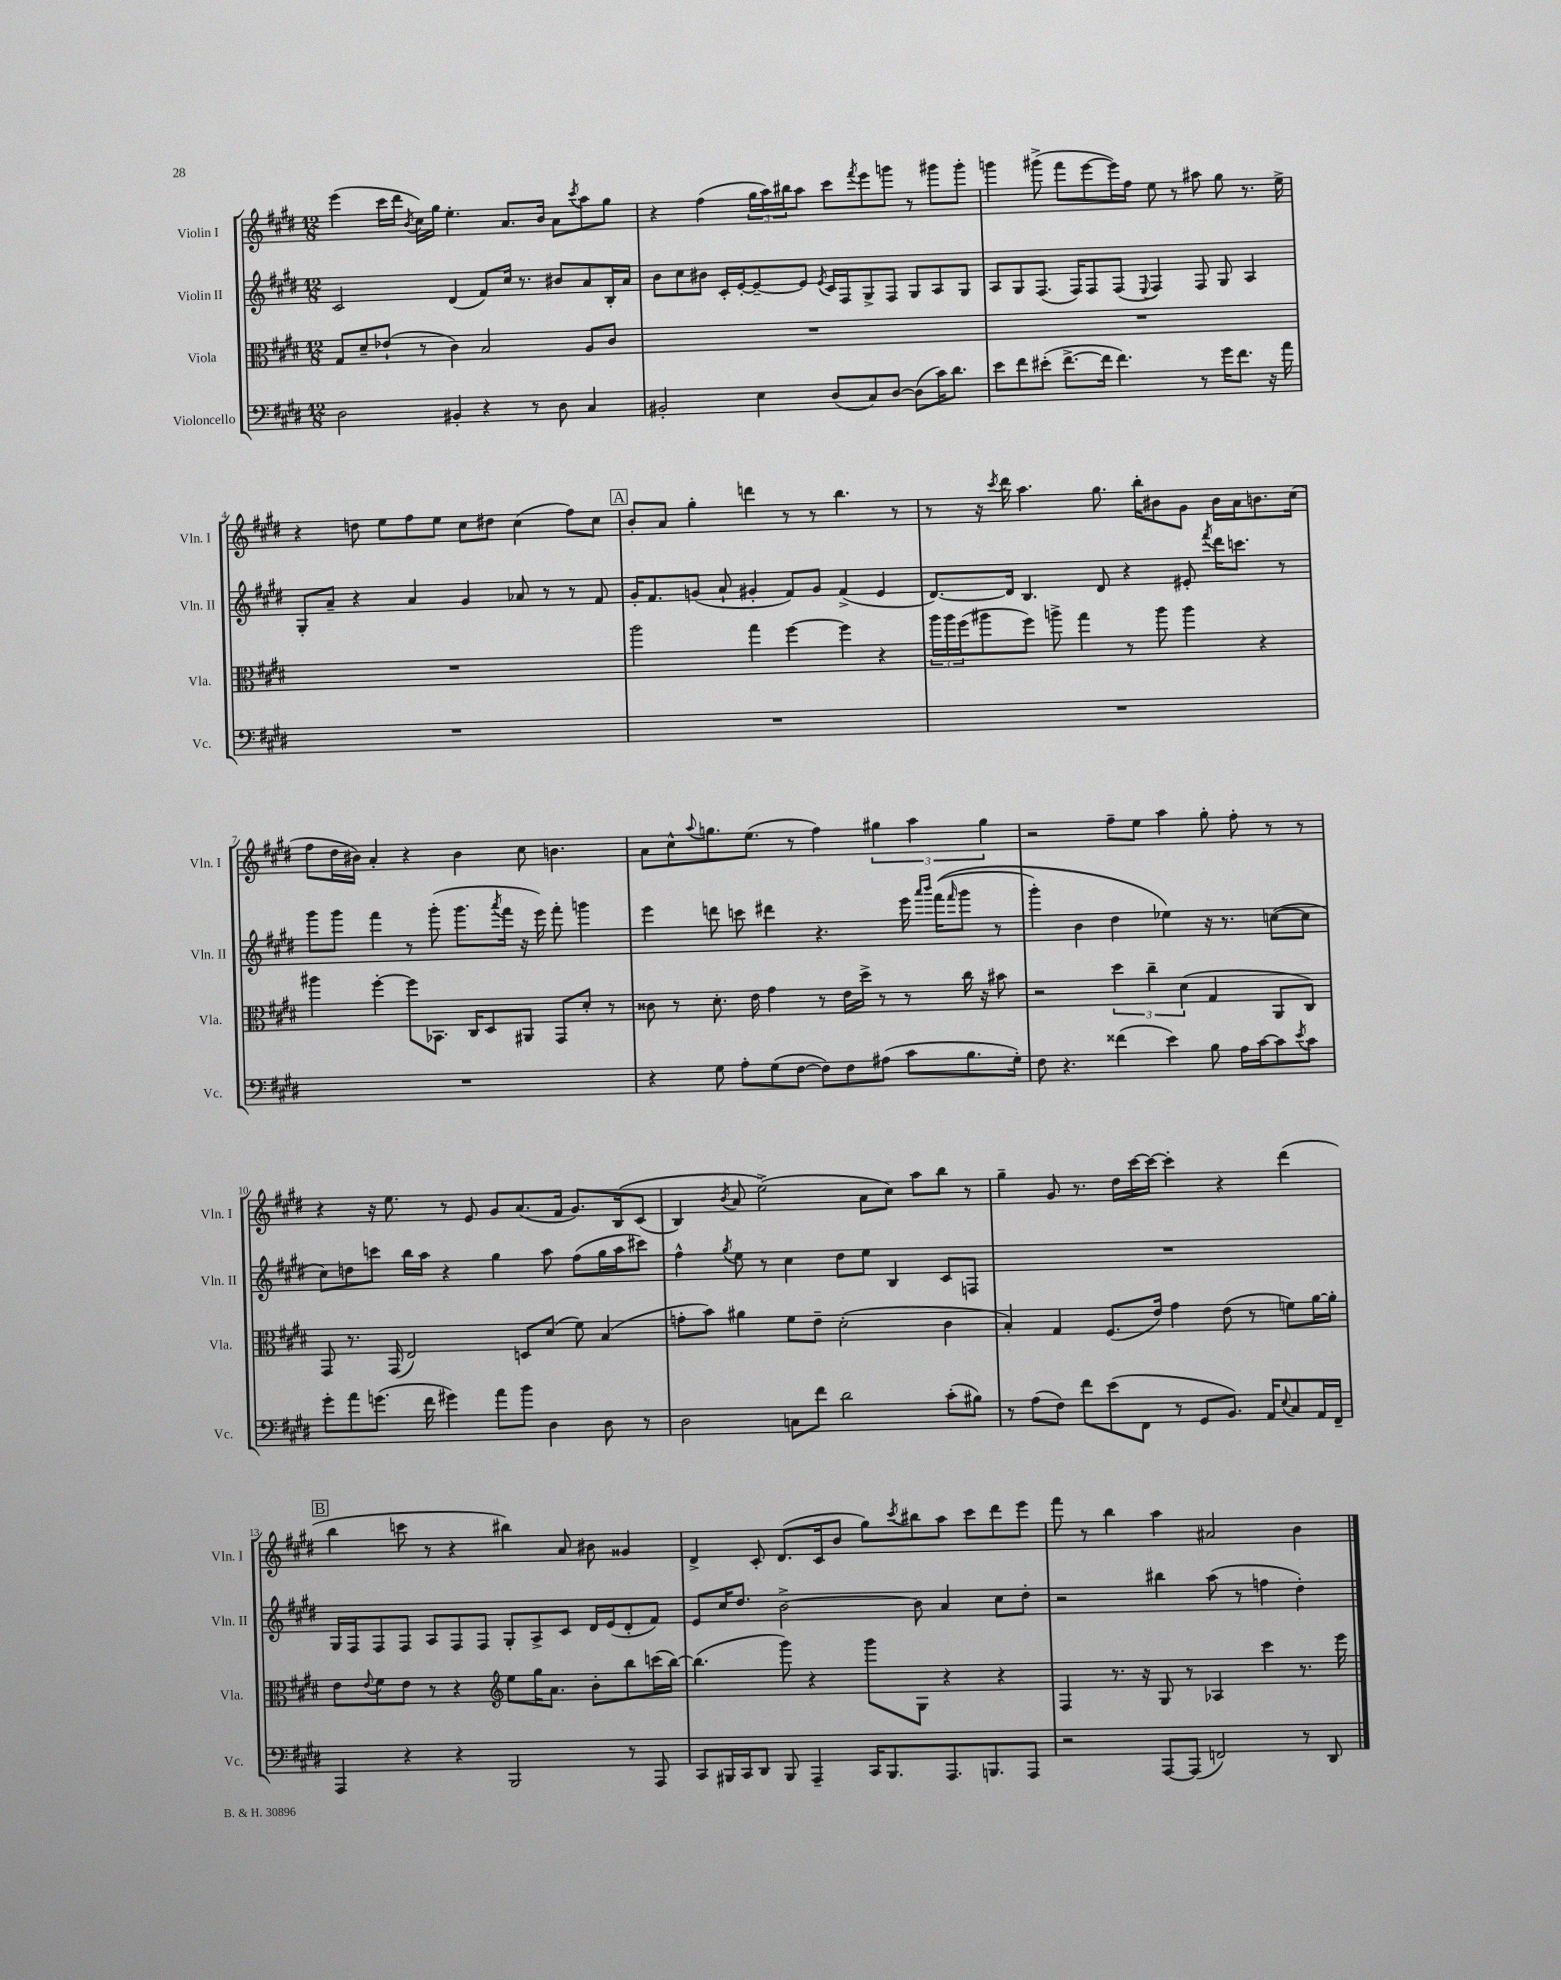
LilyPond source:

<<
\new StaffGroup <<
\new Staff = "s0" \with { instrumentName = "Violin I" shortInstrumentName = "Vln. I" } {
    \clef treble \key e \major \numericTimeSignature \time 12/8
    e'''4( cis'''16 dis'''16 \acciaccatura { b'8 } cis''16) gis''16 e''4.-. a'8. b'16 a'8 \acciaccatura { cis'''8 } a''8 gis''8 |
    r4 fis''4( \tuplet 3/2 { gis''16 a''16) bis''16 } a''8 cis'''8 \acciaccatura { fis'''8 } e'''8 g'''8 r8 gis'''8 gis'''8-. |
    g'''4 gis'''8->( fis'''8 e'''8~ e'''16) fis''16 e''8 r8 ais''8 gis''8 r8. e''16-> |
    r4 d''8 e''8 fis''8 e''8 cis''8 dis''8 cis''4( fis''8) cis''8 |
    \mark \markup { \box "A" } b'8-. a'8 gis''4-. d'''4 r8 r8 b''4. r8 |
    r8 r16 \acciaccatura { cis'''8 } dis'''16 a''4. gis''8. b''16-. bis'8 gis'8 bis'16 a'16 b'8. cis''16( |
    fis''8 dis''16 bis'16) a'4-. r4 bis'4 cis''8 b'4. |
    a'8 cis''8-^ \appoggiatura { a''8 } g''8. e''8.( r8 fis''4) \tuplet 3/2 { gis''4 a''4 gis''4 } |
    r2 fis''8-- e''8 a''4 gis''8-. fis''8-. r8 r8 |
    r4 r16 e''8. r8 e'8 gis'8 a'8.( fis'16 gis'8.) b16\( cis'8( |
    b4) \acciaccatura { b'8 } a'8 e''2->(\) a'8 cis''8) a''8 b''8 r8 |
    gis''4-- gis'8 r8. dis''16 cis'''16~ cis'''16~ cis'''4-. r4 dis'''4( |
    \mark \markup { \box "B" } b''4 c'''8 r8 r4 bis''4) a'8 bis'8 gisis'4 |
    dis'4-> cis'8-. dis'8.( cis'16 b'8 gis''8) \acciaccatura { cis'''8 } bis''8 a''8 cis'''8 dis'''8 e'''8 |
    fis'''8 r8 b''4 a''4 ais'2 b'4 \bar "|." |
}
\new Staff = "s1" \with { instrumentName = "Violin II" shortInstrumentName = "Vln. II" } {
    \clef treble \key e \major \numericTimeSignature \time 12/8
    cis'2 dis'4( fis'8) cis''16 r8. bis'8 a'8 b16-. a'16 |
    b'8 cis''8 bis'8 cis'16-. e'16~-. e'8~-- e'8 \acciaccatura { e'8 } cis'16 fis16 gis8-> fis8 gis8 a8 gis8 |
    a8 gis8 fis8.( fis16) fis8 fis8( \appoggiatura { e8 } fis4) fis8 gis8 a4 |
    gis8-. a'8-- r4 a'4 gis'4 aes'8 r8 r8 fis'8 |
    \mark \markup { \box "A" } gis'16-. fis'8. g'8( a'8-! gis'4-. fis'8) gis'8 fis'4->( e'4 |
    dis'8.~) dis'16 b4. dis'8 r4 eis'8-. \acciaccatura { fis'''8 } dis'''16 c'''8. r8 |
    gis'''8 gis'''8 fis'''4 r8 gis'''8-.( gis'''8. \acciaccatura { a'''8 } fis'''16 r16 e'''16) fis'''8-. g'''4 |
    e'''4 d'''8 c'''8 dis'''4 r4. e'''16 \grace { a'''16 b'''16 } fis'''16(\( \grace { fis'''16 } gis'''8 r8 |
    gis'''4-.) b'4 dis''4 ees''4\) r16 r8. c''8~( c''8 |
    cis''8) d''8 c'''8 b''16 a''16 r4 gis''4 a''8 fis''8( gis''16 a''16 cis'''8) |
    fis''4-^ \acciaccatura { gis''8 } e''8 r8 cis''4 dis''8 e''8 b4 cis'8 f8 |
    R1. |
    \mark \markup { \box "B" } gis16 fis16 fis8 fis8 a8 fis8 fis8 gis8-. a8-> cis'8 dis'16 e'16( dis'8-. fis'8) |
    e'8 cis''16 dis''8. b'2~-> b'8 a'4 cis''8 dis''8-. |
    r2 bis''4 a''8( r8 f''4 dis''4-.) \bar "|." |
}
\new Staff = "s2" \with { instrumentName = "Viola" shortInstrumentName = "Vla." } {
    \clef alto \key e \major \numericTimeSignature \time 12/8
    gis8 dis'8-- ees'8-!( r8 cis'4) b2 a8 cis'8 |
    R1. |
    R1. |
    R1. |
    \mark \markup { \box "A" } a''2 gis''4 fis''4~ fis''4 r4 |
    \tuplet 3/2 { a''16 a''16 fis''16( } ais''8 fis''8) a''8-> gis''4 r8 a''8 a''4 r4 |
    ais''4 fis''4~-. fis''8 bes,8. cis16 dis8 ais,8 gis,8 dis'8-. r8 |
    cisis'8 r8 dis'8.-. e'16 gis'4 r8 e'16 dis''16-> r8 r8 cis''16 r16 bis'8 |
    r2 \tuplet 3/2 { dis''4 cis''4-- dis'4( } gis4 a,8 cis8) |
    gis,8 r8. gis,16( e2) d8 dis'8( fis'8) b4( |
    g'8-. b'8) ais'4 fis'8 e'8-- dis'2-.( cis'4 |
    b4-.) gis4 fis8.( e'16) gis'4 e'8( r8 f'8) a'16~ a'16-. |
    \mark \markup { \box "B" } e'8 \appoggiatura { e'8 } fis'8 e'8 r8 r4 \clef treble e''8 gis''16 a'8. b'8-. b''8 c'''16( b''16~) |
    b''4.( gis'''8) r4 gis'''8 gis8 r4 r4 |
    fis4 r8. r16 gis8 r8 aes4 cis'''4 r8. e'''16 \bar "|." |
}
\new Staff = "s3" \with { instrumentName = "Violoncello" shortInstrumentName = "Vc." } {
    \clef bass \key e \major \numericTimeSignature \time 12/8
    dis2 bis,4-. r4 r8 dis8 cis4 |
    bis,2-. e4 dis8( cis8) dis8~ dis8( cis'16) dis'8. |
    e'8 fis'8 eis'8-.( fis'8.~-> fis'16 fis'4.) r8 gis'16 fis'8. r16 a'16 |
    R1. |
    \mark \markup { \box "A" } R1. |
    R1. |
    R1. |
    r4 gis8 a8-. gis8( fis8~ fis8) fis8 ais8( cis'8 b8. gis16-.) |
    fis8 r4. fisis'4( e'4) b8 a16 cis'16~ cis'8 \acciaccatura { e'8 } cis'8 |
    gis'8-. a'8 g'8.( fis'16 gis'4) a'8 b'8 dis4 dis8 r8 |
    dis2 c8 fis'8 dis'2 cis'8-.( bis8) |
    r8 a8( fis8) fis'8 e'8( fis,8 r8 gis,8 b,8.) a,16 \appoggiatura { e8 } cis8 a,16 fis,16-- |
    \mark \markup { \box "B" } a,,4 r4 r4 b,,2 r8 a,,8 |
    cis,8 bis,,16 cis,16 dis,8 bis,,8 a,,4-- cis,16 bis,,8. a,,8. b,,8. a,,8 |
    r2 a,,8~ a,,8( f,2) r8 dis,8 \bar "|." |
}
>>
>>
